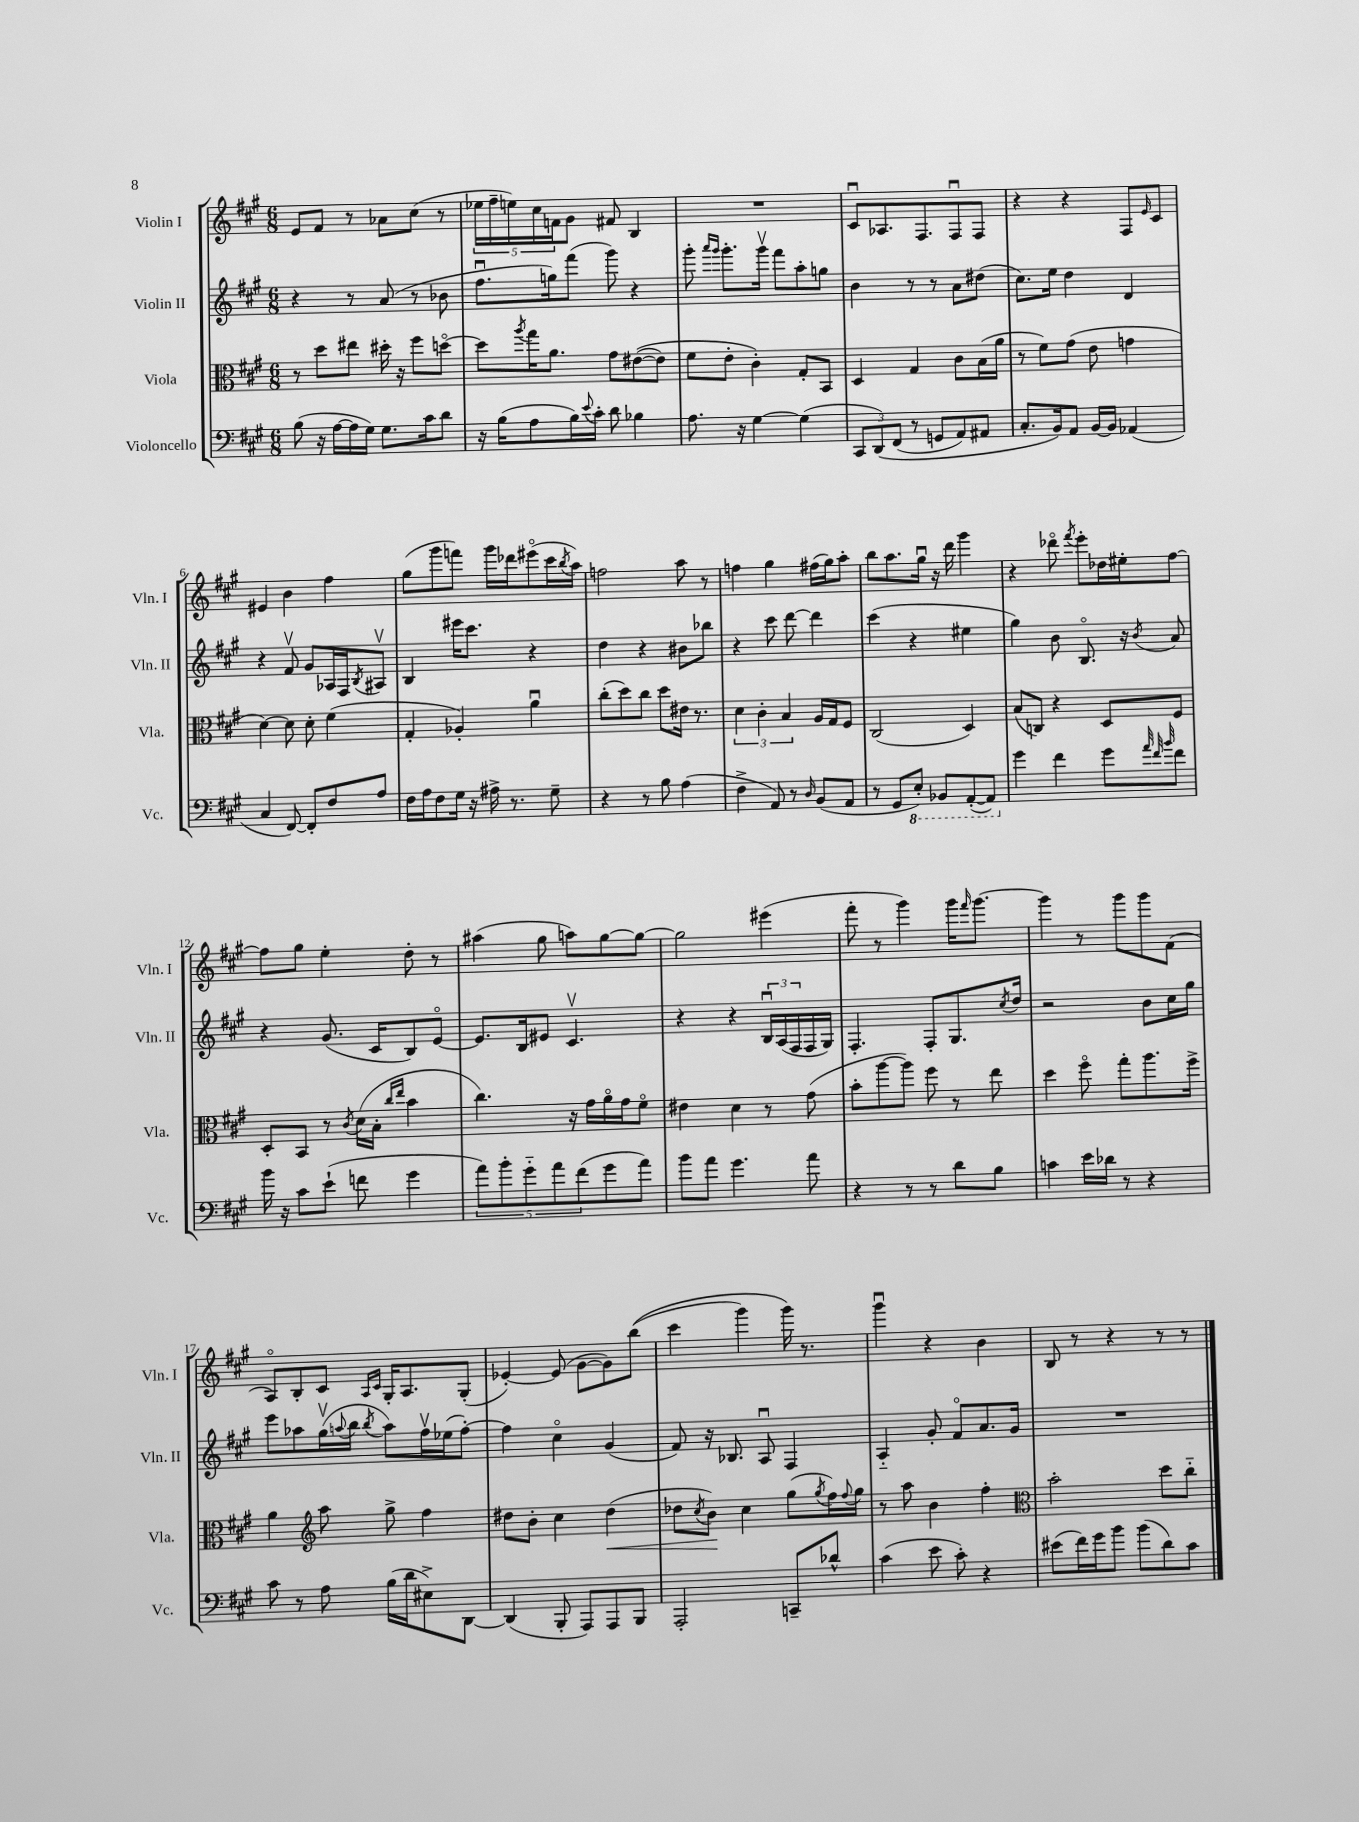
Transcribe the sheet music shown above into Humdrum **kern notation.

**kern	**kern	**kern	**kern
*staff4	*staff3	*staff2	*staff1
*clefF4	*clefC3	*clefG2	*clefG2
*k[f#c#g#]	*k[f#c#g#]	*k[f#c#g#]	*k[f#c#g#]
*M6/8	*M6/8	*M6/8	*M6/8
(8B	8r	4r	8e
16r	8dd	.	8f#
[16A	.	.	.
16A]	8ee#	8r	8r
16G#)	.	.	.
8.G#	16dd#'	(8a	8a-
.	16r	.	.
.	8ff#	8r	(8cc#
16c#	.	.	.
8d	[8ddo	8b-	8r
=	=	=	=
16r	8dd]	8.ff#u	20ee-
.	.	.	20ff#~
(16B	.	.	.
.	.	.	20ee)
.	8qaa	.	.
8A	16gg#	.	.
.	.	.	20cc#
.	8.a	16gg)	.
.	.	.	20f
16B)	.	(8fff#	8g#
8qqe	.	.	.
16c#'	.	.	.
8d	8g#	8ggg#)	8f#
4B-	&(([8e#	4r	4B
.	8e#])	.	.
=	=	=	=
8.A	8f#	8ggg#'	2.r
.	.	16qqaaa	.
.	.	16qqggg#	.
.	8e'	8.ggg#'	.
16r	.	.	.
[4G#	4c#'&)	.	.
.	.	16ggg#v	.
.	.	8fff#	.
(4G#]	8G#'	8aa'	.
.	8BB	8gg	.
=	=	=	=
12CC#	4D	4b	8c#u
&(12DD)	.	.	.
.	.	.	8.A-
(12FF#	.	.	.
8r	4G#	8r	.
.	.	.	8.F#
8GG	.	8r	.
8AA)	8c#	8a	8F#u
8AA#	(16B	(8dd#	8F#
.	16a	.	.
=	=	=	=
8.C#'	8r	8.cc#)	4r
.	8f#)	.	.
16BB&)	.	16ee	.
8AA	(8g#	4dd	4r
[16BB	8e	.	.
16BB]	.	.	.
(4AA-	4g	4d	8F#
.	.	.	16qqe
.	.	.	8c#
=	=	=	=
4C#	[4d)	4r	4e#
[8FF#)	8d]	8f#v	4b
8FF#']	8d'	8g#	.
8F#	(4f#	16A-	4ff#
.	.	16F#	.
.	.	8qB	.
8A	.	8A#v	.
=	=	=	=
16F#	4G#'	4B	(8gg#
16A	.	.	.
8F#	.	.	8ggg#
16G#	4A-')	16eee#	8fff)
16r	.	8.ccc#	.
16A#^	.	.	16ggg#
8.r	.	.	16ddd-
.	4au	4r	(8eee#o
8G#~	.	.	16ccc#
.	.	.	8qbb
.	.	.	16aa)
=	=	=	=
4r	(8cc#'	4dd	2ff
.	8dd)	.	.
8r	8cc#	4r	.
8B	8dd	.	.
(4A	16e#	8b#	8aa
.	8.r	.	.
.	.	8bb-	8r
=	=	=	=
4F#^	6d	4r	4ff
.	6c#'	.	.
8AA)	.	8ccc#	4gg#
.	6B	.	.
8r	.	[8ddd	.
16qqD	.	.	.
(8BB	16A	4ddd]	(16ff#
.	16G#	.	16gg#)
8AA	8F#	.	8aa'
=	=	=	=
8r	(2C#	(4ccc#	8bb
8GG#	.	.	8.aa
8EE')	.	4r	.
.	.	.	16gg#u
8BBB-	.	.	16r
.	.	.	16ddd
([8AAA'	4D)	4ee#	4ggg#
8AAA])	.	.	.
=	=	=	=
4g#	(8B	4gg#)	4r
.	8C)	.	.
4f#	4r	8b	8ddd-o
.	.	.	8qfff#
.	.	8.Bo	8eee'
8g#	8D	.	16dd-
.	.	16r	16ee#'
32qqa	.	.	.
32qqf#	.	.	.
32qqb	.	8qb	.
8f#	8F#	8a	[8ff#
=	=	=	=
16b	8D'	4r	8ff#]
16r	.	.	.
8c#	8BB	.	8gg#
(8e`	8r	(8.g#	4ee'
.	8qc#	.	.
8f	(16d	.	.
.	16B'	16c#	.
.	16qqcc#	.	.
.	16qqee	.	.
4g#	4b	8B)	8dd'
.	.	[8eo	8r
=	=	=	=
10a)	4.cc#)	8.e]	(4aa#
10b'	.	.	.
.	.	16B	.
10g#'~	.	.	.
.	.	8e#	8gg#
10a	.	.	.
.	16r	4.c#v	8aa)
(10f#	.	.	.
.	16g#	.	.
8g#	16ao	.	[8gg#
.	16g#	.	.
8a)	8f#o	.	8gg#_
=	=	=	=
8b	4e#	4r	2gg#]
8a	.	.	.
4.g#	4d	4r	.
.	8r	24Bu	(4eee#
.	.	(24A	.
.	.	24F#	.
8a	(8g#	16F#	.
.	.	16G#)	.
=	=	=	=
4r	8b'	4.F#'	8fff#'
.	[8aa	.	8r
8r	8aa])	.	4ggg#)
8r	8ff#	8F#'	.
8d	8r	8.G#	16ggg#
.	.	.	16qqfff#
.	.	.	[8.ggg#
8B	8ee	.	.
.	.	8qcc#	.
.	.	16dd	.
=	=	=	=
4c	4dd	2r	4ggg#]
16e	8ff#o	.	8r
16d-	.	.	.
8r	8gg#'	.	8ggg#
4r	8.aa	8b	8ggg#
.	.	16cc#	(8f#
.	16ff#^	16gg#	.
=	=	=	=
8c#	4a	8eee	8Ao)
8r	.	8aa-	8B'
*	*clefG2	*	*
8A	8aa	(16gg#v	8c#
.	.	8qqaa	.
.	.	16bb	.
.	.	.	16qqA
.	.	8qbb	16qqc#
(16B	8gg#^	8aa)	16G#'
16d	.	.	8.A
8E#^)	4ff#	16ff#v	.
.	.	(16ee-	.
[8DD	.	[8ff#')	(8G#'
=	=	=	=
(4DD]	8dd#	4ff#]	[4e-')
.	8b'	.	.
8BBB'	4cc#	4cc#o	(8e-]
8AAA)	.	.	[8g#
8AAA	(4dd#	(4g#	8g#])
8BBB	.	.	&((8bb
=	=	=	=
2AAA'	8dd-	8f#)	4ccc#
.	8qcc#	.	.
.	8b)	16r	.
.	.	8.B-	.
.	4cc#	.	4ggg#)
.	.	8Au	.
8CC~	(8gg#	4F#	16ggg#&)
.	.	.	8.r
.	8qgg#	.	.
8d-^^	16ff#)	.	.
.	8qqff#	.	.
.	16gg#	.	.
=	=	=	=
(4c#	8r	4A'~	4ggg#u
.	8aa	.	.
8e	4b	8g#'	4r
8c#')	.	8f#o	.
4r	4ff#'	8.a	4b
.	.	16g#	.
=	=	=	=
*	*clefC3	*	*
(8e#	2b'	2.r	8B
16f#)	.	.	8r
16g#	.	.	.
8b	.	.	4r
(8b	.	.	.
8d)	8dd	.	8r
8c#	8cc#'~	.	8r
==	==	==	==
*-	*-	*-	*-
